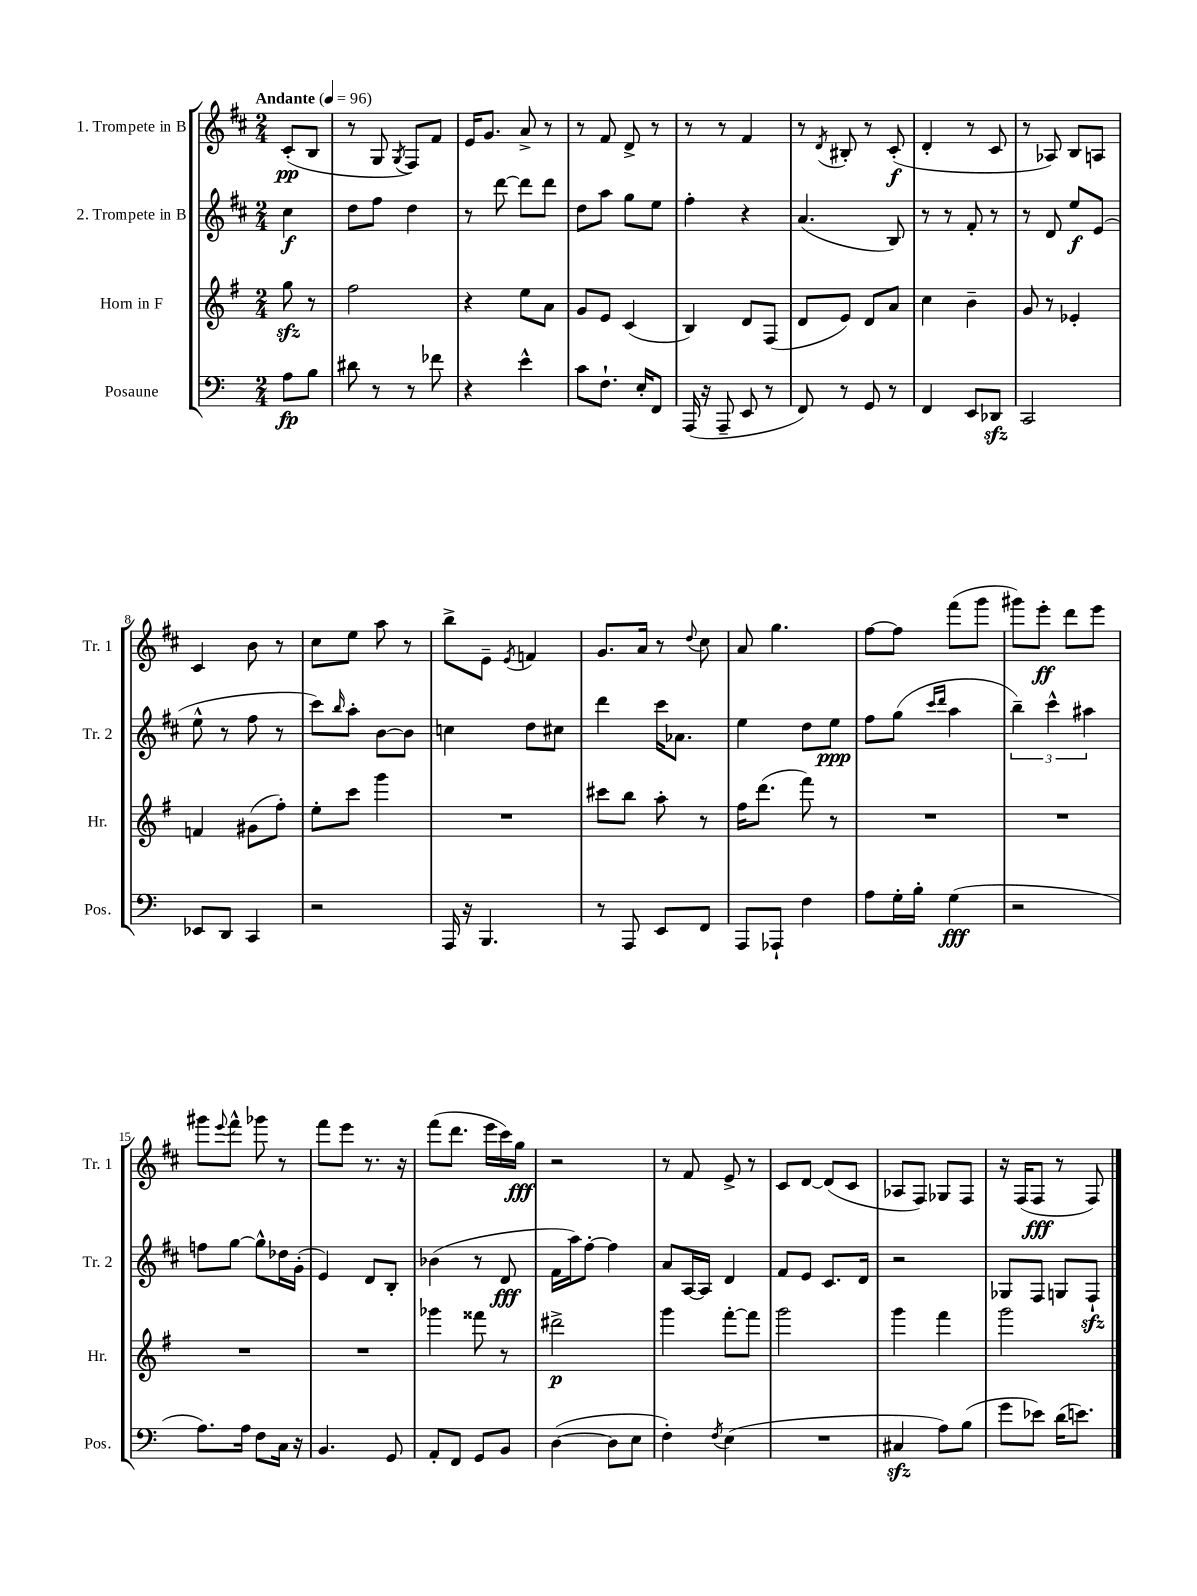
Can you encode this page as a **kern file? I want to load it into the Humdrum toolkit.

**kern	**dynam	**kern	**dynam	**kern	**dynam	**kern	**dynam
*part4	*part4	*part3	*part3	*part2	*part2	*part1	*part1
*staff4	*staff4	*staff3	*staff3	*staff2	*staff2	*staff1	*staff1
*I"Posaune	*	*I"Horn in F	*	*I"2. Trompete in B	*	*I"1. Trompete in B	*
*I'Pos.	*	*I'Hr.	*	*I'Tr. 2	*	*I'Tr. 1	*
*clefF4	*	*clefG2	*	*clefG2	*	*clefG2	*
*k[]	*	*k[f#]	*	*k[f#c#]	*	*k[f#c#]	*
*M2/4	*	*M2/4	*	*M2/4	*	*M2/4	*
*MM96	*	*MM96	*	*MM96	*	*MM96	*
=	=	=	=	=	=	=	=
!	!	!	!	!	!	!LO:TX:a:B:t=Andante	!
8A\L	fp	8ggzz\	.	4cc#\	f	(8c#'/L	pp
8B\J	.	8r	.	.	.	8B/J	.
=1	=1	=1	=1	=1	=1	=1	=1
8d#X\	.	2ff#\	.	8dd\L	.	8r	.
8r	.	.	.	8ff#\J	.	8G/	.
.	.	.	.	.	.	8qG/	.
8r	.	.	.	4dd\	.	8F#/L)	.
8f-X\	.	.	.	.	.	8f#/J	.
=2	=2	=2	=2	=2	=2	=2	=2
4r	.	4r	.	8r	.	16e/KL	.
.	.	.	.	.	.	8.g/J	.
.	.	.	.	[8ddd\	.	.	.
4e^^\	.	8ee\L	.	8ddd\L]	.	8a^/	.
.	.	8a\J	.	8ddd\J	.	8r	.
=3	=3	=3	=3	=3	=3	=3	=3
8c\L	.	8g/L	.	8dd\L	.	8r	.
8.F`\J	.	8e/J	.	8aa\J	.	8f#/	.
.	.	(4c/	.	8gg\L	.	8d^/	.
16E'/KL	.	.	.	.	.	.	.
8FF/J	.	.	.	8ee\J	.	8r	.
=4	=4	=4	=4	=4	=4	=4	=4
(16AAA/	.	4B/)	.	4ff#'\	.	8r	.
16r	.	.	.	.	.	.	.
8AAA~/	.	.	.	.	.	8r	.
8EE/	.	8d/L	.	4r	.	4f#/	.
8r	.	(8F#/J	.	.	.	.	.
=5	=5	=5	=5	=5	=5	=5	=5
8FF/)	.	8d/L	.	(4.a/	.	8r	.
.	.	.	.	.	.	8qd/	.
8r	.	8e/J)	.	.	.	8B#X'/	.
8GG/	.	8d/L	.	.	.	8r	.
8r	.	8a/J	.	8B/)	.	(8c#'/	f
=6	=6	=6	=6	=6	=6	=6	=6
4FF/	.	4cc\	.	8r	.	4d'/	.
.	.	.	.	8r	.	.	.
8EE/L	.	4b~\	.	8f#'/	.	8r	.
8DD-Xzz/J	.	.	.	8r	.	8c#/	.
=7	=7	=7	=7	=7	=7	=7	=7
2CC/	.	8g/	.	8r	.	8r	.
.	.	8r	.	8d/	.	8A-X/)	.
.	.	4e-X'/	.	8ee/L	f	8B/L	.
.	.	.	.	(8e/J	.	8An/J	.
!!LO:LB:g=z
=8	=8	=8	=8	=8	=8	=8	=8
8EE-X/L	.	4fn/	.	8ee^^\	.	4c#/	.
8DD/J	.	.	.	8r	.	.	.
4CC/	.	(8g#X\L	.	8ff#\	.	8b\	.
.	.	8ff#'\J)	.	8r	.	8r	.
=9	=9	=9	=9	=9	=9	=9	=9
2r	.	8ee'\L	.	8ccc#\L)	.	8cc#\L	.
.	.	.	.	16qqbb/	.	.	.
.	.	8ccc\J	.	8aa'\J	.	8ee\J	.
.	.	4ggg\	.	[8b\L	.	8aa\	.
.	.	.	.	8b\J]	.	8r	.
=10	=10	=10	=10	=10	=10	=10	=10
16AAA/	.	2r	.	4ccn\	.	8bb^\L	.
16r	.	.	.	.	.	.	.
4.BBB/	.	.	.	.	.	8e~\J	.
.	.	.	.	.	.	8qe/	.
.	.	.	.	8dd\L	.	4fn/	.
.	.	.	.	8cc#X\J	.	.	.
=11	=11	=11	=11	=11	=11	=11	=11
8r	.	8ccc#X\L	.	4ddd\	.	8.g/L	.
8AAA/	.	8bb\J	.	.	.	.	.
.	.	.	.	.	.	16a/Jk	.
8EE/L	.	8aa'\	.	16ccc#\KL	.	8r	.
.	.	.	.	8.a-X\J	.	.	.
.	.	.	.	.	.	8qqdd/	.
8FF/J	.	8r	.	.	.	8cc#\	.
=12	=12	=12	=12	=12	=12	=12	=12
8AAA/L	.	16ff#\KL	.	4ee\	.	8a/	.
.	.	(8.ddd\J	.	.	.	.	.
8AAA-X`/J	.	.	.	.	.	4.gg\	.
4F\	.	8fff#\)	.	8dd\L	.	.	.
.	.	8r	.	8ee\J	ppp	.	.
=13	=13	=13	=13	=13	=13	=13	=13
8A\L	.	2r	.	8ff#\L	.	[8ff#\L	.
16G'\L	.	.	.	(8gg\J	.	8ff#\J]	.
16B'\JJ	.	.	.	.	.	.	.
.	.	.	.	16qqccc#/LL	.	.	.
.	.	.	.	16qqddd/JJ	.	.	.
(4G\	fff	.	.	4aa\	.	(8fff#\L	.
.	.	.	.	.	.	8ggg\J	.
=14	=14	=14	=14	=14	=14	=14	=14
2r	.	2r	.	6bb~\)	.	8ggg#X\L)	.
.	.	.	.	.	.	8eee'\J	ff
.	.	.	.	6ccc#^^\	.	.	.
.	.	.	.	.	.	8ddd\L	.
.	.	.	.	6aa#X\	.	.	.
.	.	.	.	.	.	8eee\J	.
!!LO:LB:g=z
=15	=15	=15	=15	=15	=15	=15	=15
8.A\L)	.	2r	.	8ffn\L	.	8ggg#X\L	.
.	.	.	.	.	.	8qqeee/	.
.	.	.	.	[8gg\J	.	8fff#^^\J	.
16A\Jk	.	.	.	.	.	.	.
8F\L	.	.	.	8gg^^\L]	.	8ggg-X\	.
16C\Jk	.	.	.	16dd-X\L	.	8r	.
16r	.	.	.	(16g'\JJ	.	.	.
=16	=16	=16	=16	=16	=16	=16	=16
4.BB/	.	2r	.	4e/)	.	8fff#\L	.
.	.	.	.	.	.	8eee\J	.
.	.	.	.	8d/L	.	8.r	.
8GG/	.	.	.	8B'/J	.	.	.
.	.	.	.	.	.	16r	.
=17	=17	=17	=17	=17	=17	=17	=17
8AA'/L	.	4ggg-X\	.	(4b-X\	.	(8fff#\L	.
8FF/J	.	.	.	.	.	8.ddd\J	.
8GG/L	.	8fff##X\	.	8r	.	.	.
.	.	.	.	.	.	16eee\LL	.
8BB/J	.	8r	.	8d/	fff	16ccc#\)	.
.	.	.	.	.	.	16gg\JJ	fff
=18	=18	=18	=18	=18	=18	=18	=18
([4D\	.	2ddd#X^\	p	16f#\LL	.	2r	.
.	.	.	.	16aa\J)	.	.	.
.	.	.	.	[8ff#'\J	.	.	.
8D\L]	.	.	.	4ff#\]	.	.	.
8E\J	.	.	.	.	.	.	.
=19	=19	=19	=19	=19	=19	=19	=19
4F'\)	.	4ggg\	.	8a/L	.	8r	.
.	.	.	.	[16A/L	.	8f#/	.
.	.	.	.	16A/JJ]	.	.	.
8qF/	.	.	.	.	.	.	.
(4E\	.	[8fff#'\L	.	4d/	.	8e^/	.
.	.	8fff#\J]	.	.	.	8r	.
=20	=20	=20	=20	=20	=20	=20	=20
2r	.	2ggg\	.	8f#/L	.	8c#/L	.
.	.	.	.	8e/J	.	[8d/J	.
.	.	.	.	8.c#/L	.	(8d/L]	.
.	.	.	.	.	.	8c#/J	.
.	.	.	.	16d/Jk	.	.	.
=21	=21	=21	=21	=21	=21	=21	=21
4C#Xzz/	.	4ggg\	.	2r	.	8A-X/L	.
.	.	.	.	.	.	8F#/J)	.
8A\L)	.	4fff#\	.	.	.	8G-X/L	.
(8B\J	.	.	.	.	.	8F#/J	.
=22	=22	=22	=22	=22	=22	=22	=22
8g\L	.	2ggg\	.	8G-X/L	.	16r	.
.	.	.	.	.	.	(16F#/KL	.
8e-X\J)	.	.	.	8F#/J	.	8F#/J	fff
(16d\KL	.	.	.	8Gn/L	.	8r	.
8.en\J)	.	.	.	.	.	.	.
.	.	.	.	8F#zz`/J	.	8F#/)	.
==	==	==	==	==	==	==	==
*-	*-	*-	*-	*-	*-	*-	*-
